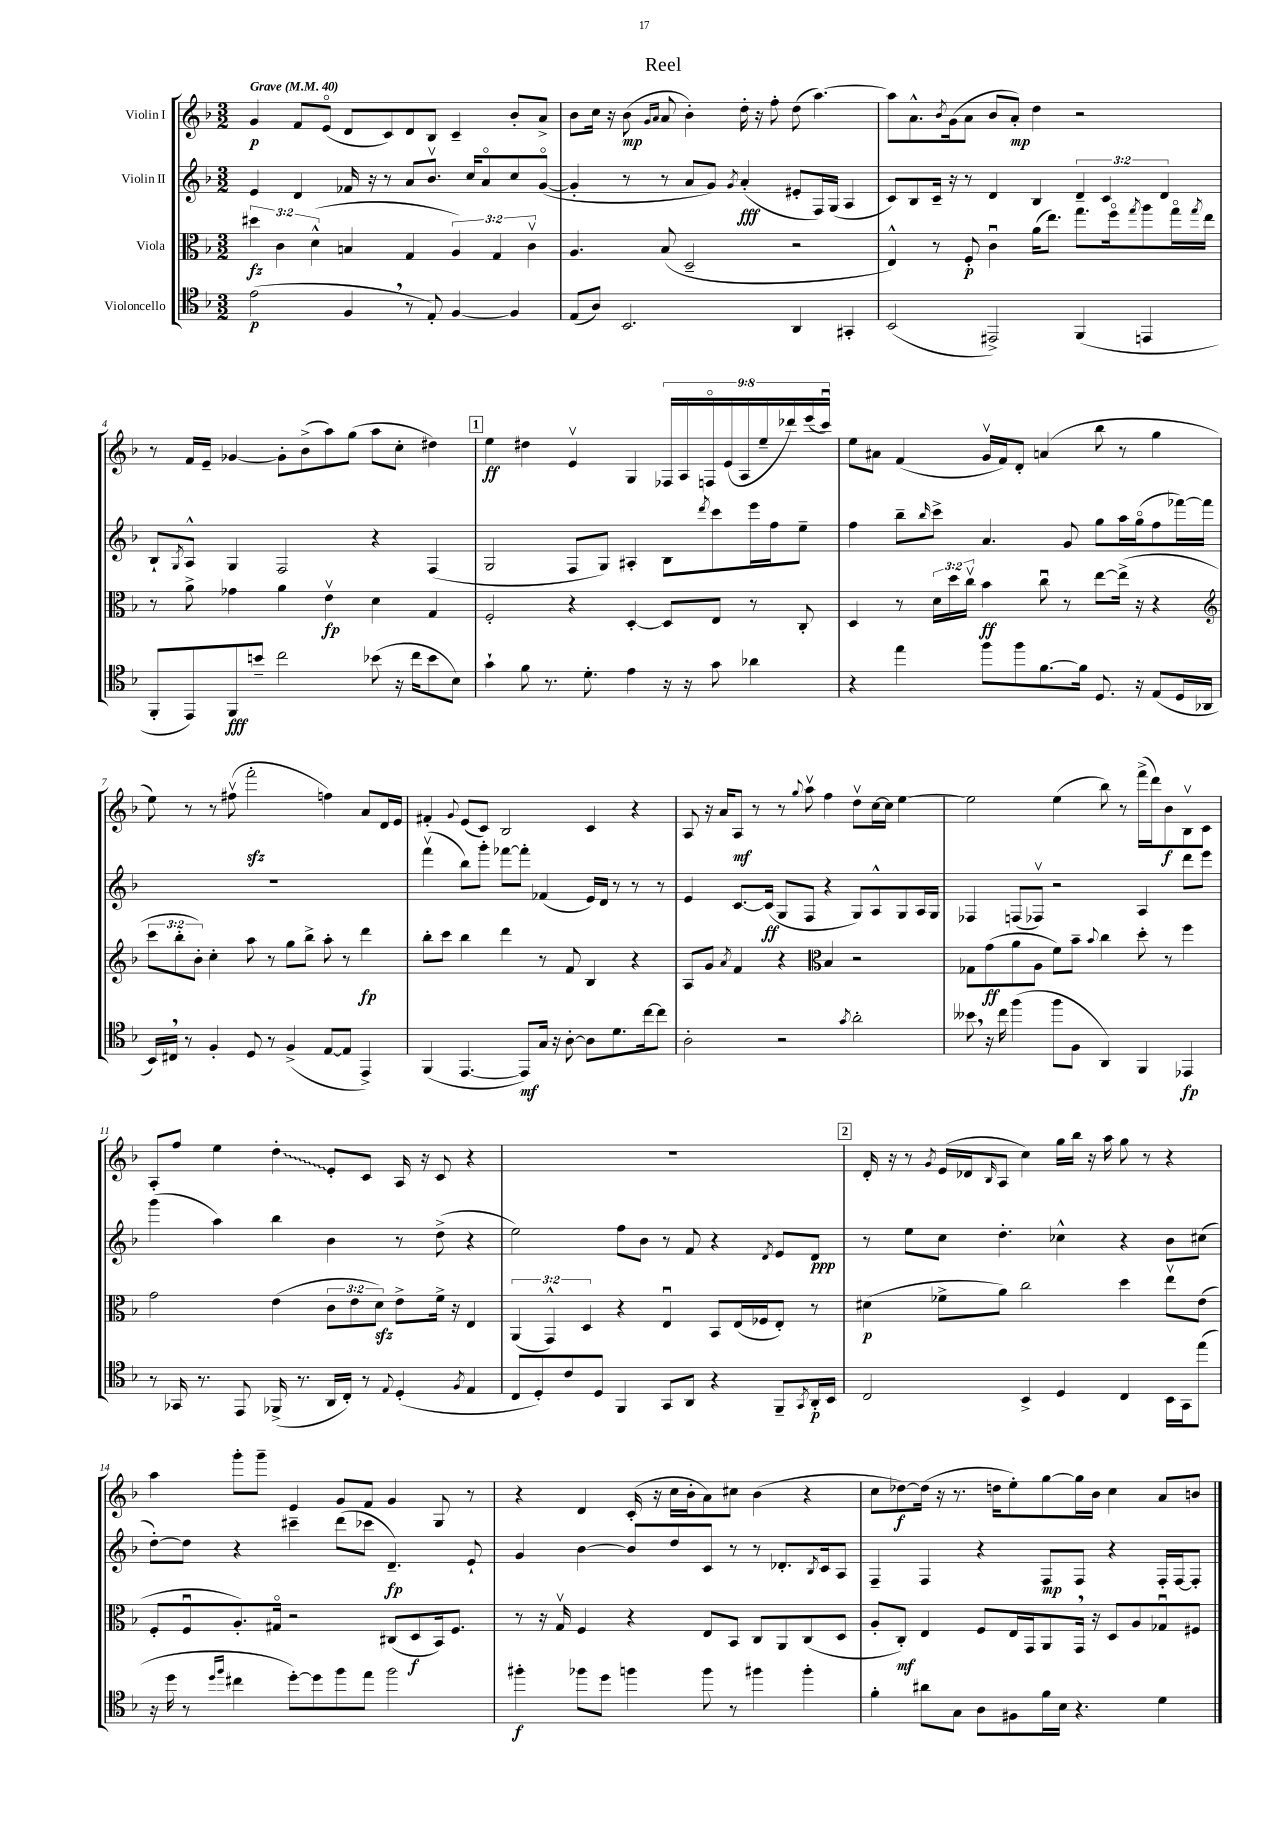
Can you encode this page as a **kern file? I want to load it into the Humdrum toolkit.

**kern	**kern	**kern	**kern
*staff4	*staff3	*staff2	*staff1
*clefC4	*clefC3	*clefG2	*clefG2
*k[b-]	*k[b-]	*k[b-]	*k[b-]
*M3/2	*M3/2	*M3/2	*M3/2
*MM40	*MM40	*MM40	*MM40
(2e	6dd#	4e	4g
.	6c	.	.
.	.	4d	8f
.	(6d^^	.	.
.	.	.	(8eo
4F	4B	16f-	8d
.	.	16r	.
.	.	8r	8c)
8r	4G	8a	8d
8E')	.	8.b-v	8B-
[4F	6A)	.	4c~
.	.	16cc	.
.	.	8ao	.
.	6G	.	.
4F]	.	8cc	8b-'
.	6cv	.	.
.	.	([8go	8a^
=	=	=	=
(8E	4.A	4g']	8b-
8A)	.	.	16cc
.	.	.	16r
2.BB-	.	8r	(8b-
.	.	.	16qqg
.	.	.	16qqa
.	(8B-	8r	8a
.	2D~	8a	4b-')
.	.	8g)	.
.	.	8qg	.
.	.	(4a'	16dd'
.	.	.	16r
.	.	.	8ff'
4AA	2r	8e#'	(8dd
.	.	16F)	[4.aa)
.	.	(16G	.
4GG#'	.	4A	.
=	=	=	=
(2BB-	4E^^)	8c)	8aa]
.	.	8B-	8.a^^
.	8r	16c~	.
.	.	.	8qb-
.	.	16r	(16g
.	8F'	8r	8a
2EE#^)	4cu	4d	8b-
.	.	.	8a')
.	(16a	4B-	4dd
.	8.ee)	.	.
(4FF	8.gg	6d~	2r
.	.	6c	.
.	16ffo	.	.
.	8qgg	.	.
4EE	8aa	.	.
.	.	6d	.
.	16ggo	.	.
.	8qgg	.	.
.	16ee	.	.
=	=	=	=
8FF'	8r	8B-`	8r
.	.	8qG	.
8EE)	8a^	8A^^	16f
.	.	.	16e~
8FF	4g-	4G	[4g-
8b~	.	.	.
2cc	4a	2F	8g-']
.	.	.	(8b-^
.	4ev	.	8aa)
.	.	.	(8gg
(8b-	4d	4r	8aa
16r	.	.	8cc'
16cc	.	.	.
8b-	4G	(4F	4dd#)
8B-)	.	.	.
=	=	=	=
4g`	2F'	2G	4ee
8f	.	.	4dd#
8.r	.	.	.
.	4r	8F	4ev
8.d'	.	.	.
.	.	8G)	.
4e	[4D'	4A#'	4G
16r	8D]	8B-	18F-
.	.	.	18A
16r	.	.	.
.	.	.	18Fo
.	.	8qddd	.
8g	8E	8ccc	.
.	.	.	(18e
.	.	.	18A
4a-	8r	16eee	.
.	.	.	18ee~
.	.	16ff	.
.	.	.	18ddd-)
.	8C'	8ee~	.
.	.	.	(18eee
.	.	.	18cccu)
=	=	=	=
4r	4D	4ff	8ee
.	.	.	8a#
4ee	8r	8bb-~	(4f
.	.	16qqbb-	.
.	24d	8ccc^	.
.	24dd	.	.
.	24ccv	.	.
8ff	4b-	4.a	16gv
.	.	.	16f)
8ff	.	.	8d'
[8.f	8ccu	.	(4a
.	8r	8g	.
16f]	.	.	.
8.D	[8ee	8gg	8bb-
.	(16ee^]	16aa	8r
16r	16r	(16ggo	.
(8E	4r	8ff	4gg
16D	.	[16fff-)	.
16AA-	.	16fff-]	.
=	=	=	=
*	*clefG2	*	*
16BB-)	12ccc	1.r	8ee)
16C#	.	.	.
.	12bb-'	.	.
8r	.	.	8r
.	12b-')	.	.
4F'	4cc'	.	8r
.	.	.	(8ff#v
8D	8aa	.	2fff'
8r	8r	.	.
(4F^	8gg	.	.
.	8bb-^	.	.
[8E	8aa'	.	4ff)
8E]	8r	.	.
4EE^)	4ddd	.	8a
.	.	.	16d
.	.	.	16e
=	=	=	=
(4FF	8bb-'	(4fffv	4f#'
.	8ccc	.	.
.	.	.	8qqg
[4.EE	4bb-	8bb-)	(8e
.	.	8ggg'	8c)
.	4ddd	[8fff-	2B-
8EE])	.	8fff-']	.
16G	8r	(4f-	.
16r	.	.	.
[8A'	8f	.	.
8A]	4B-	16e)	4c
.	.	16d	.
8.d	.	8r	.
.	4r	8r	4r
[16cc	.	.	.
8cc]	.	8r	.
=	=	=	=
2A'	8A	4e	8A
.	8g	.	16r
.	.	.	16a
.	8qa	.	.
.	4f	[8.c	8A
.	.	.	8r
.	.	(16c]	.
2r	4r	8G	8r
.	.	.	8qqgg
.	.	8F	8aav
*	*clefC3	*	*
.	4B-	4r	4ff
8qg	.	.	.
2a'	2r	8G)	8ddv
.	.	8A^^	[16cc
.	.	.	16cc]
.	.	8G	[4ee
.	.	16A	.
.	.	16G	.
=	=	=	=
8b--	8G-	4F-	2ee]
16r	(8g	.	.
16cc	.	.	.
(4ff	8a	(8F	.
.	8A	8F-v)	.
8ff	8f)	2r	(4ee
8F	8b-~	.	.
.	8qqb-	.	.
4AA)	4cc	.	8bb-)
.	.	.	8r
4FF	8dd'	4A	(16fff^
.	.	.	16ddd)
.	8r	.	8b-
4EE-	4ff	8ddd	8B-v
.	.	8eee	8c
=	=	=	=
8r	2g	(4ggg	8A'
16GG-	.	.	8ff
8.r	.	.	.
.	.	4aa)	4ee
8EE	.	.	.
(16FF-^	(4e	4bb-	4dd'
8.r	.	.	.
16AA	12c	4b-	8e'
16C')	.	.	.
.	12e	.	.
8r	.	.	8c
.	12d)	.	.
8qqE	.	.	.
(4D'	8e^	8r	16A
.	.	.	16r
.	16f^	(8dd^	8c
.	16r	.	.
8qF	.	.	.
4E	4E	4r	4r
=	=	=	=
8C	(6AA	2ee)	1.r
8D')	.	.	.
.	6GG^^)	.	.
8c	.	.	.
.	6D	.	.
8D	.	.	.
4FF	4r	8ff	.
.	.	8b-	.
8GG	4Eu	8r	.
8AA	.	8f	.
4r	8BB-	4r	.
.	(16E	.	.
.	16F-	.	.
.	.	8qd	.
8FF~	8E')	8e	.
8qGG	.	.	.
16AA'	8r	8d	.
16BB-	.	.	.
=	=	=	=
2C	(4d#	8r	16d'
.	.	.	16r
.	.	8ee	8r
.	.	.	8qg
.	8f-^	8cc	(16e
.	.	.	16d-
.	.	.	16qqB-
.	8a)	4.dd'	8A
4BB-^	2cc	.	4cc)
4D	.	4cc-^^	16gg
.	.	.	16bb-
.	.	.	16r
.	.	.	16aa
4C	4dd	4r	8gg
.	.	.	8r
16BB-	8eev	8b-	4r
16GG	.	.	.
(8ee	(8e	(8cc#	.
=	=	=	=
16r	8F'	[8dd')	4aa
16dd	.	.	.
8r	8Fu	8dd]	.
16qqdd	.	.	.
16qqff	.	.	.
4cc#	8.A')	4r	8ggg'
.	.	.	8ggg~
.	16G#o	.	.
[8dd')	2r	4ccc#~	4e
8dd]	.	.	.
8ff	.	(8ddd	8g
8ee	.	8ccc-	8f
2ff	(8C#	4.d~)	4g
.	8D	.	.
.	16BB-)	.	8G
.	8.F	.	.
.	.	8e`	8r
=	=	=	=
4ff#'	8r	4g	4r
.	16r	.	.
.	16Gv	.	.
8ff-	4F	[4b-	4d
8dd	.	.	.
4ff	4r	8b-]	(16c'
.	.	.	16r
.	.	8dd	16cc
.	.	.	16b-'
8ff	8E	8c	8a)
8r	8BB-	8r	8cc#
4ff#	8C	8r	(4b-
.	8AA	8.d-'	.
4ff#'	(8C	.	4r
.	.	8qB-	.
.	.	16c	.
.	8D	8A	.
=	=	=	=
4f'	8A'	4F~	8cc
.	8C')	.	[8dd-)
8a#	4E	4F	(16dd-]
.	.	.	16r
8G	.	.	8.r
8A	8F	4r	.
.	.	.	16dd
8F#	16E	.	8ee')
.	16GG	.	.
16f	8AA	8F	[8gg
16B-	.	.	.
4.r	16GG	8F	16gg]
.	16r	.	16b-
.	8D	4r	4cc
.	8A	.	.
4d	8G-u	16F'	8a
.	.	[16F	.
.	8F#	8F']	8b
==	==	==	==
*-	*-	*-	*-
